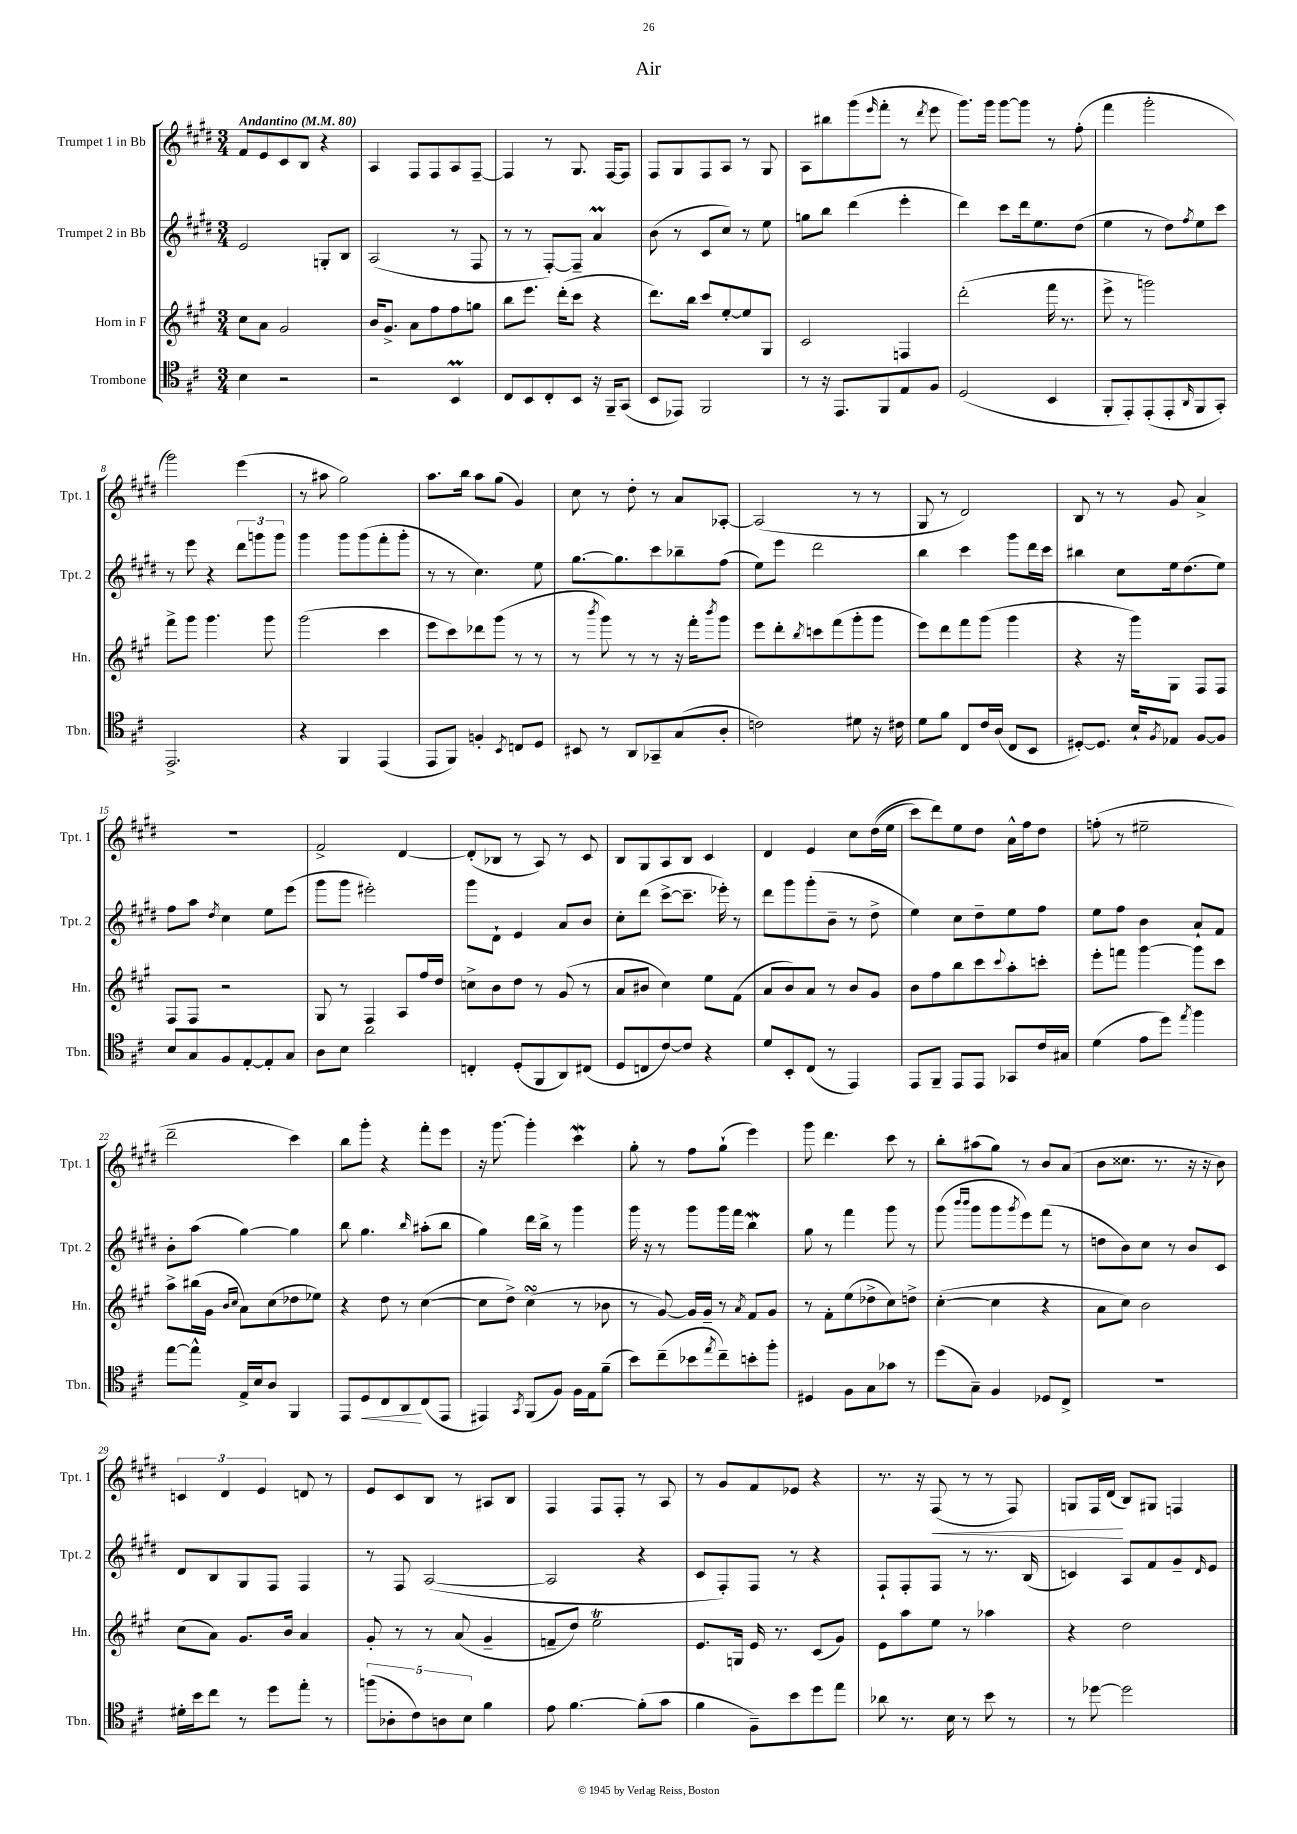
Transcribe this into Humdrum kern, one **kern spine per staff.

**kern	**dynam	**kern	**kern	**kern	**dynam
*part4	*part4	*part3	*part2	*part1	*part1
*staff4	*staff4	*staff3	*staff2	*staff1	*staff1
*I"Trombone	*	*I"Horn in F	*I"Trumpet 2 in Bb	*I"Trumpet 1 in Bb	*
*I'Tbn.	*	*I'Hn.	*I'Tpt. 2	*I'Tpt. 1	*
*clefC4	*	*clefG2	*clefG2	*clefG2	*
*k[f#c#]	*	*k[f#c#g#]	*k[f#c#g#d#]	*k[f#c#g#d#]	*
*M3/4	*	*M3/4	*M3/4	*M3/4	*
*MM80	*	*MM80	*MM80	*MM80	*
=1	=1	=1	=1	=1	=1
!	!	!	!	!LO:TX:a:B:t=Andantino	!
4B\	.	8cc#\L	2e/	8f#/L	.
.	.	8a\J	.	8e/	.
2r	.	2g#/	.	8c#/	.
.	.	.	.	8B/J	.
.	.	.	8Gn'/L	4r	.
.	.	.	8B/J	.	.
=2	=2	=2	=2	=2	=2
2r	.	16b/KL	(2A/	4A/	.
.	.	8.g#^/J	.	.	.
.	.	8a\L	.	8F#/L	.
.	.	8ff#\	.	8F#/	.
4BBM/	.	8ff#\	8r	8A/	.
.	.	8ggn\J	8F#/	[8F#~/J	.
=3	=3	=3	=3	=3	=3
8C#/L	.	8bb\L	8r	4F#/]	.
8BB/	.	8.eee\J	8r	.	.
8C#'/	.	.	[8F#'/L)	8r	.
.	.	(16ddd'\KL	.	.	.
8BB/J	.	8ccc#\J	8F#~/J]	8.G#/	.
16r	.	4r	4aM/	.	.
16FF#~/KL	.	.	.	[16F#/KL	.
(8GG/J	.	.	.	8F#/J]	.
=4	=4	=4	=4	=4	=4
8BB/L	.	8.ddd\L)	(8b\	8F#/L	.
8EE-X/J)	.	.	8r	8G#/	.
.	.	16bb\Jk	.	.	.
2FF#/	.	8ccc#/L	8c#/L	8F#/	.
.	.	[8ee'/	8cc#/J)	8A/J	.
.	.	8ee/]	8r	8r	.
.	.	8G#/J	8ee\	8G#/	.
=5	=5	=5	=5	=5	=5
8r	.	2c#/	8ggn\L	8A\L	.
16r	.	.	8bb\J	8bb#X\	.
8.EE/L	.	.	.	.	.
.	.	.	(4ddd#\	(8ggg#\	.
.	.	.	.	16qqeee/	.
8FF#/	.	.	.	8fff#'\J	.
8E/	.	4Fn/	4eee'\	8r	.
.	.	.	.	8qddd#/	.
8F#/J	.	.	.	8eee\	.
=6	=6	=6	=6	=6	=6
(2D/	.	(2ddd'\	4ddd#\)	8.ggg#\L)	.
.	.	.	.	16ggg#\Jk	.
.	.	.	8ccc#\L	[8ggg#\L	.
.	.	.	16ddd#\k	8ggg#\J]	.
.	.	.	8.ee\	.	.
4BB/	.	16fff#\	.	8r	.
.	.	8.r	.	.	.
.	.	.	(8dd#\J	(8ff#'\	.
=7	=7	=7	=7	=7	=7
8FF#'/L	.	8eee^\	4ee\	4fff#\	.
8EE'/)	.	8r	.	.	.
(8EE'/	.	2gggn\)	8r	2ggg#'\	.
8EE'/	.	.	8dd#\L)	.	.
16qqAA/	.	.	8qff#/	.	.
8FF#/	.	.	8ee\	.	.
8GG'/J)	.	.	8ccc#\J	.	.
!!LO:LB:g=z
=8	=8	=8	=8	=8	=8
2.EE^/	.	8fff#^\L	8r	2ggg#\)	.
.	.	8ggg#\J	8eee\	.	.
.	.	4.ggg#\	4r	.	.
.	.	.	12ddd#\L	(4eee\	.
.	.	.	12gggn\	.	.
.	.	8ggg#\	.	.	.
.	.	.	12ggg\J	.	.
=9	=9	=9	=9	=9	=9
4r	.	(2ggg#\	4ggg#\	8r	.
.	.	.	.	8aa#X\	.
4FF#/	.	.	8ggg#\L	2gg#\)	.
.	.	.	(8ggg#\	.	.
(4EE/	.	4ccc#\	8fff#'\	.	.
.	.	.	8ggg#'\J	.	.
=10	=10	=10	=10	=10	=10
8EE/L	.	8eee\L	8r	8.aa\L	.
8FF#/J)	.	8ccc#\)	8r	.	.
.	.	.	.	16bb\Jk	.
4Fn'/	.	8ddd-X\	4.cc#\)	8aa\L	.
.	.	(8ggg#\J	.	(8gg#\J	.
8qBB/	.	.	.	.	.
8Cn/L	.	8r	.	4g#/)	.
8D/J	.	8r	8ee\	.	.
=11	=11	=11	=11	=11	=11
8BB#X/	.	8r	[8.gg#\L	8cc#\	.
.	.	8qbbb/	.	.	.
8r	.	8ggg#\)	.	8r	.
.	.	.	8.gg#\]	.	.
8AA/L	.	8r	.	8dd#'\	.
8GG-X~/	.	8r	8ccc#\	8r	.
(8G/	.	16r	8bb-X~\	8a/L	.
.	.	16fff#'\KL	.	.	.
.	.	8qbbb/	.	.	.
8A'/J	.	8ggg#\J	(8ff#\J	[8A-X'/J	.
=12	=12	=12	=12	=12	=12
2cn\)	.	8eee\L	8ee\L)	(2A-/]	.
.	.	8ddd'\	8eee\J	.	.
.	.	8qbb/	.	.	.
.	.	8cccn\	2ddd#\	.	.
.	.	(8fff#\	.	.	.
8d#X\	.	8ggg#'\	.	8r	.
16r	.	8ggg#\J	.	8r	.
16c#X\	.	.	.	.	.
=13	=13	=13	=13	=13	=13
8d\L	.	8eee\L)	4bb\	8G#/	.
8f#\J	.	8ddd\	.	8r	.
8C#/L	.	8fff#\	4ccc#\	2d#/)	.
16c#/L	.	(8ggg#\J	.	.	.
(16A/JJ	.	.	.	.	.
8C#/L	.	4ggg#\	8ggg#\L	.	.
8BB/J	.	.	16ddd#\L	.	.
.	.	.	16ccc#\JJ	.	.
=14	=14	=14	=14	=14	=14
[8D#X'/L)	.	4r	4bb#X\	8B/	.
8.D#/J]	.	.	.	8r	.
.	.	16r	8cc#\L	8r	.
16B`/KL	.	16ggg#\KL)	.	.	.
8qF#/	.	.	.	.	.
8E-X/J	.	8G#\J	16ee\k	8g#/	.
.	.	.	(8.dd#\	.	.
[8F#/L	.	8F#/L	.	4a^/	.
8F#/J]	.	8F#/J	8ee\J)	.	.
!!LO:LB:g=z
=15	=15	=15	=15	=15	=15
8B/L	.	8F#/L	8ff#\L	2.r	.
8G/	.	8F#/J	8aa\J	.	.
.	.	.	8qdd#/	.	.
8F#/	.	2r	4cc#\	.	.
[8E'/	.	.	.	.	.
8E'/]	.	.	8ee\L	.	.
8G/J	.	.	(8eee\J	.	.
=16	=16	=16	=16	=16	=16
8A\L	.	8G#/	8ggg#\L	2f#^/	.
8B\J	.	8r	8ggg#\J	.	.
2a\	.	4F#/	2eee#X'\)	.	.
.	.	8A/L	.	[4d#/	.
.	.	16ff#/L	.	.	.
.	.	16dd/JJ	.	.	.
=17	=17	=17	=17	=17	=17
4Cn'/	.	8ccn^\L	8ggg#\L	(8d#'/L]	.
.	.	8b\	8d#`\J	8B-X/J	.
(8D'/L	.	8dd\J	4e/	8r	.
8FF#/	.	8r	.	8A/)	.
8AA/)	.	(8g#/	8a/L	8r	.
(8C#X/J	.	8r	8b/J	8c#/	.
=18	=18	=18	=18	=18	=18
8D/L	.	8a/L	8cc#'\L	8B/L	.
8Cn/	.	8b#X/J	(8ddd#\J	8G#/	.
[8c#/)	.	4cc#\)	[8ccc#^\L	8A/	.
8c#/J]	.	.	8.ccc#~\J]	8B/J	.
4r	.	8ee\L	.	4c#/	.
.	.	.	16eee-X'\)	.	.
.	.	(8f#\J	8r	.	.
=19	=19	=19	=19	=19	=19
8d/L	.	8a/L	8ddd#\L	4d#/	.
8BB'/	.	8b/)	8ggg#\	.	.
(8C#/J	.	8a/J	(8ggg#'\	4e/	.
8r	.	8r	8b~\J	.	.
4EE/)	.	8b/L	8r	8cc#\L	.
.	.	8g#/J	8dd#^\	((16dd#\L	.
.	.	.	.	16ee\JJ	.
=20	=20	=20	=20	=20	=20
8EE/L	.	8b\L	4ee\)	8ccc#\L)	.
8FF#~/J	.	8ff#\	.	8ddd#\)	.
8EE/L	.	8bb\	8cc#\L	8ee\	.
8EE/J	.	8ccc#\	8dd#~\	8dd#\J	.
.	.	8qqccc#/	.	.	.
8GG-X/L	.	8aa'\	8ee\	16a^^\LL	.
.	.	.	.	16ff#\J	.
16c#/L	.	8cccn'\J	8ff#\J	8dd#\J	.
16G#X/JJ	.	.	.	.	.
=21	=21	=21	=21	=21	=21
(4d\	.	8eee'\L	8ee\L	(8ffn'\	.
.	.	8fffn\J	8ff#\J	8r	.
8e\L	.	[4ggg#\	4b\	2ee#X~\	.
8dd\J)	.	.	.	.	.
8qee/	.	.	.	.	.
4ff#\	.	8ggg#\L]	8a`/L	.	.
.	.	8ccc#\J	8f#/J	.	.
!!LO:LB:g=z
=22	=22	=22	=22	=22	=22
[8ee\L	.	8aa^\L	8b'\L	2ddd#~\	.
8ee^^\J]	.	(16bb#X\L	(8aa\J	.	.
.	.	16g#\JJ	.	.	.
.	.	16qqb/LL	.	.	.
.	.	16qqcc#/JJ	.	.	.
16E^/LL	.	8a\L)	[4gg#\)	.	.
16B/J	.	.	.	.	.
8A/J	.	(8cc#\	.	.	.
4FF#/	.	8dd-X\	4gg#\]	4ccc#\)	.
.	.	8ee-X\J)	.	.	.
=23	=23	=23	=23	=23	=23
8EE/L	.	4r	8bb\	8bb\L	.
!	!LO:HP:b	!	!	!	!
8D/	<	.	4.gg#\	8ggg#'\J	.
8C#/	.	8dd\	.	4r	.
8AA/	.	8r	.	.	.
.	.	.	16qqbb/	.	.
(8C#/	[	([4cc#\	(8aa#X'\L	8fff#'\L	.
8EE/J	.	.	8bb\J	8eee\J	.
=24	=24	=24	=24	=24	=24
4EE#X/)	.	8cc#\L]	4gg#\)	16r	.
.	.	.	.	[8.ggg#\	.
.	.	8dd^\J)	.	.	.
8qGG/	.	.	.	.	.
(8FF#/L	.	(4cc#sSsS\	16ddd#\LL	4ggg#'\]	.
.	.	.	16bb^\JJ	.	.
8F#/J)	.	.	8r	.	.
16F#\LL	.	8r	4ggg#\	4ccc#W\	.
16E\J	.	.	.	.	.
(8f#~\J	.	8b-X\	.	.	.
=25	=25	=25	=25	=25	=25
8b\L)	.	8r	16ggg#\	8gg#'\	.
.	.	.	16r	.	.
(8cc#~\	.	[8g#/)	8r	8r	.
8b-X\	.	16g#/LL]	8ggg#\L	8ff#\L	.
.	.	16g#~/JJ	.	.	.
8qee/	.	.	.	.	.
8cc#~\)	.	8r	16ggg#\L	(8gg#`\J	.
.	.	.	16fff#\JJ	.	.
.	.	8qa/	.	.	.
8bn'\	.	8f#/L	4bbW\	4eee\)	.
8ff#'\J	.	8g#/J	.	.	.
=26	=26	=26	=26	=26	=26
4D#X/	.	8r	8gg#\	8ggg#\	.
.	.	8f#'\L	8r	4.ddd#\	.
8F#\L	.	(8ee\	4fff#\	.	.
8G\	.	8dd-X^\	.	.	.
8g-X\J	.	8cc#\)	8ggg#\	8ccc#\	.
8r	.	8ddn^\J	8r	8r	.
=27	=27	=27	=27	=27	=27
(8dd\L	.	([4cc#'\	(8ggg#\	8bb'\L	.
.	.	.	16qqbbb/LL	.	.
.	.	.	16qqbbb/JJ	.	.
8G~\J)	.	.	8ggg#\L	(8aa#X\	.
4F#/	.	4cc#\]	8ggg#\	8gg#\J)	.
.	.	.	8qggg#/	.	.
.	.	.	8eee\)	8r	.
8D-X/L	.	4r	(8fff#\J	8b/L	.
8C#^/J	.	.	8r	(8a/J	.
=28	=28	=28	=28	=28	=28
2.r	.	8a\L	8ddn\L	8b\L	.
.	.	8cc#\J)	8b\)	8.cc##X\J	.
.	.	2b\	8cc#\J	.	.
.	.	.	.	8.r	.
.	.	.	8r	.	.
.	.	.	8b/L	16r	.
.	.	.	.	16r	.
.	.	.	8c#/J	8b\)	.
!!LO:LB:g=z
=29	=29	=29	=29	=29	=29
16d#X'\LL	.	(8cc#\L	8d#/L	6cn/	.
16b\J	.	.	.	.	.
8cc#\J	.	8a\J)	8B/	.	.
.	.	.	.	6d#/	.
8r	.	8.g#/L	8G#/	.	.
.	.	.	.	6e/	.
8dd\L	.	.	8F#/J	.	.
.	.	16b/Jk	.	.	.
8ee'\J	.	4a/	4F#/	8dn/	.
8r	.	.	.	8r	.
=30	=30	=30	=30	=30	=30
(10ffn\L	.	8g#'/	8r	8e/L	.
10A-X'\	.	.	.	.	.
.	.	8r	8F#/	8c#/	.
10c#\)	.	.	.	.	.
.	.	8r	([2A/	8B/J	.
10An\	.	.	.	.	.
.	.	(8a/	.	8r	.
10B\J	.	.	.	.	.
4f#\	.	4g#~/	.	8A#X/L	.
.	.	.	.	8B/J	.
=31	=31	=31	=31	=31	=31
8e\	.	8fn~/L	2A/]	4F#/	.
[4.f#\	.	8dd/J)	.	.	.
.	.	2eeT\	.	8F#/L	.
.	.	.	.	8F#'/J	.
(8f#'\L]	.	.	4r	8r	.
8g\J	.	.	.	8A/	.
=32	=32	=32	=32	=32	=32
4f#\	.	8.e/L	8c#/L	8r	.
.	.	.	8F#'/)	8g#/L	.
.	.	16Gn/Jk	.	.	.
8F#~\L)	.	16e/	8F#/J	8f#/	.
.	.	8.r	.	.	.
8b\	.	.	8r	8e-X/J	.
8dd\	.	(8c#/L	4r	4r	.
8ee\J	.	8g#/J)	.	.	.
=33	=33	=33	=33	=33	=33
8a-X\	.	8e\L	8F#`/L	8.r	.
8.r	.	8aa\	8F#'/	.	.
.	.	.	.	16r	.
!	!	!	!	!	!LO:HP:b
.	.	8ee\J	8F#/J	(8F#/	<
16B\	.	.	.	.	.
8r	.	8r	8r	8r	.
8b\	.	4aa-X\	8.r	8r	.
8r	.	.	.	8F#/)	.
.	.	.	(16B/	.	.
=34	=34	=34	=34	=34	=34
8r	.	4r	4cn/)	8Gn/L	.
[8dd-X\	.	.	.	16F#/L	.
.	.	.	.	(16d#/JJ	.
2dd-\]	.	2dd\	8A/L	8B/L)	[
.	.	.	8f#/	8G#X/J	.
.	.	.	8g#~/	4Fn/	.
.	.	.	16qqd#/	.	.
.	.	.	8e/J	.	.
==	==	==	==	==	==
*-	*-	*-	*-	*-	*-
